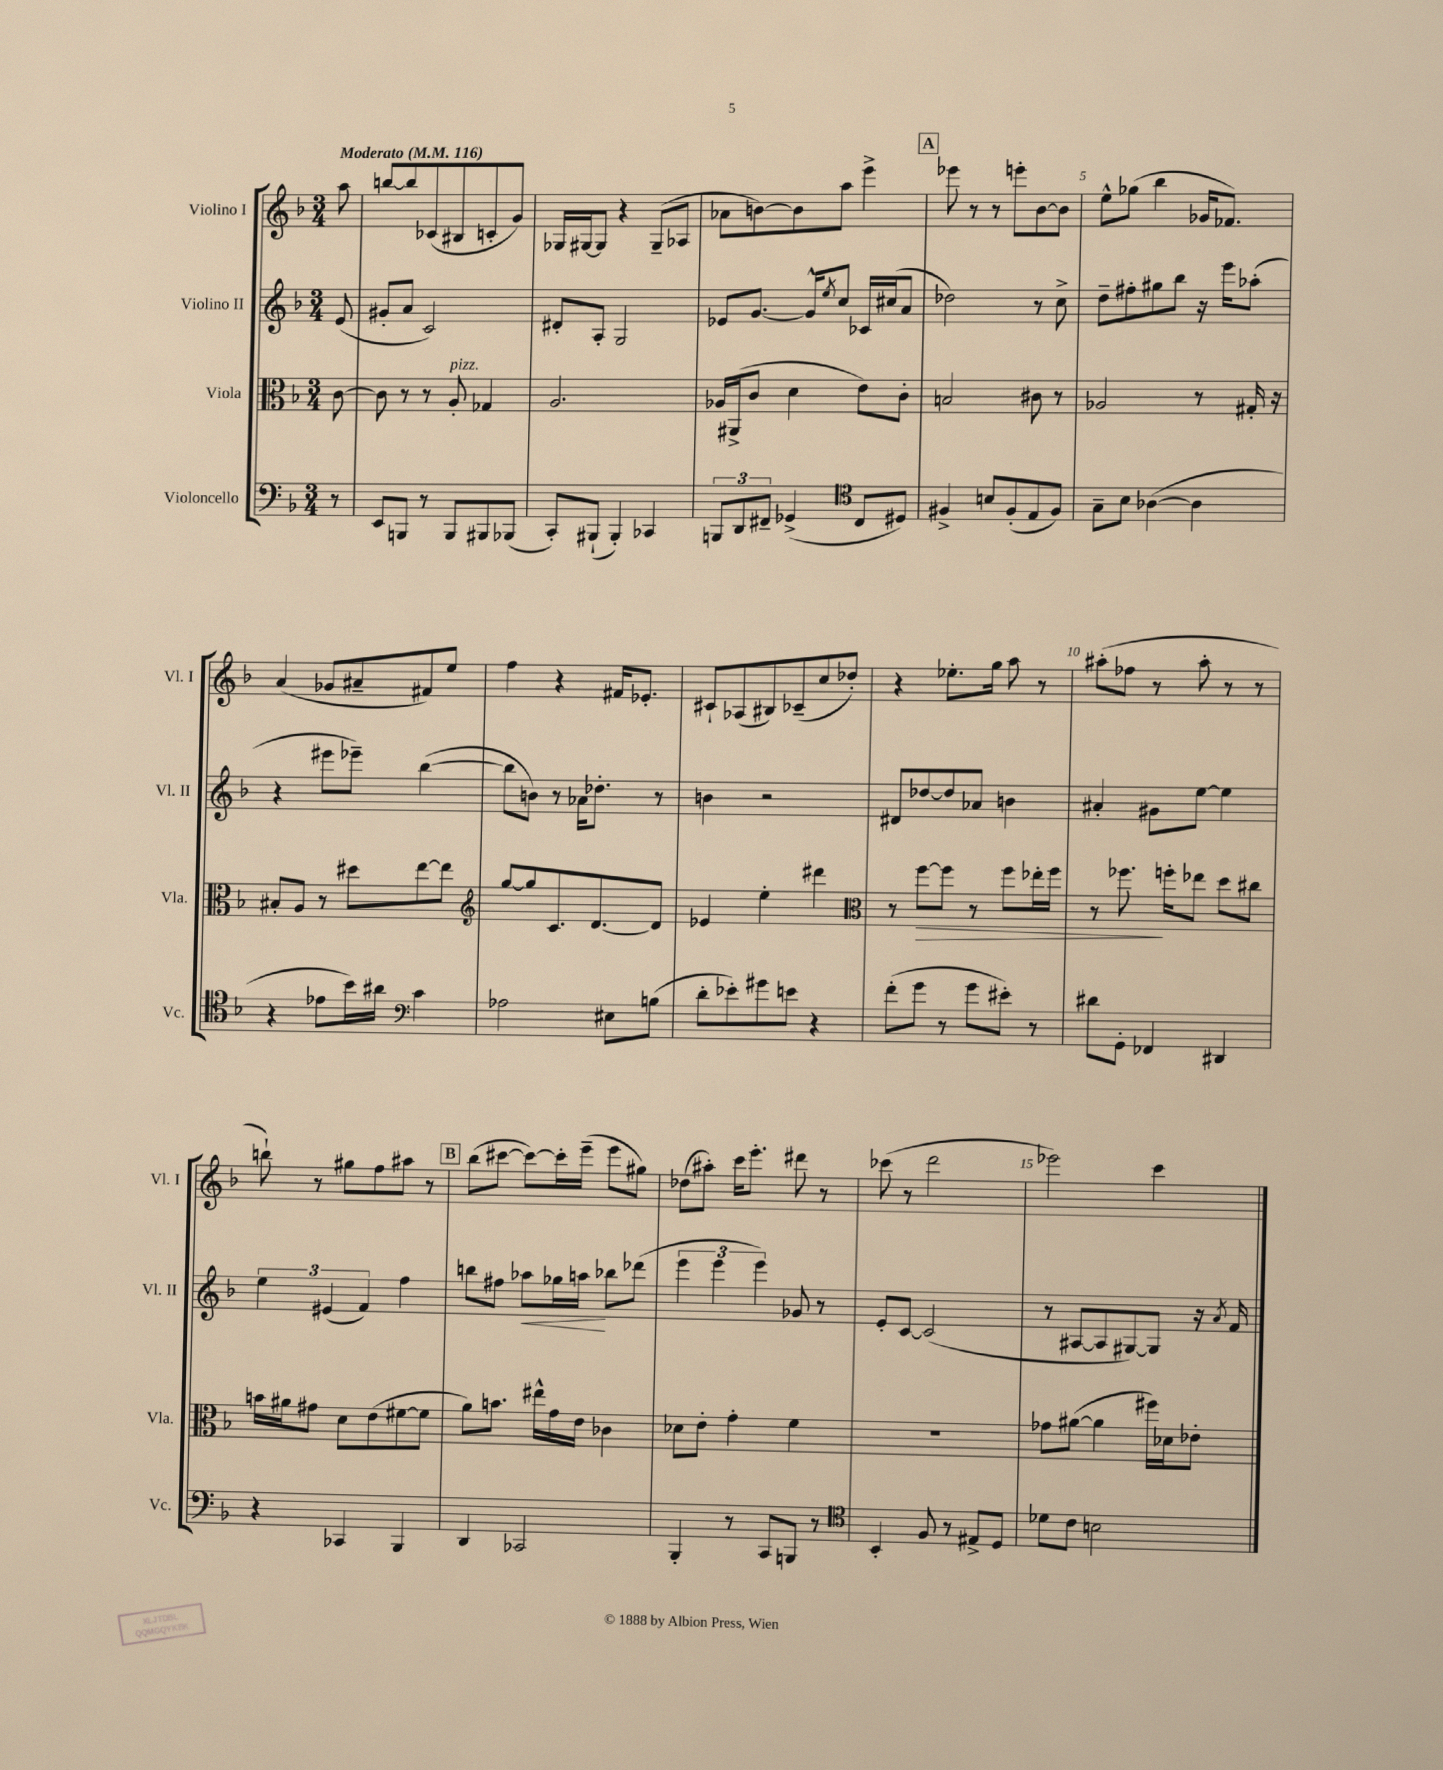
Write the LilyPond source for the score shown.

<<
\new StaffGroup <<
\new Staff = "s0" \with { instrumentName = "Violino I" shortInstrumentName = "Vl. I" } {
    \clef treble \key f \major \numericTimeSignature \time 3/4 \partial 8 \tempo "Moderato" 4 = 116
    a''8 |
    b''8~ b''8 ces'8( bis8 c'8-. g'8) |
    ges16 gis16~ gis8 r4 gis8--( aes8 |
    aes'8 b'8~) b'8 a''8 e'''4-> |
    \mark \markup { \box "A" } ees'''8 r8 r8 e'''8-. bes'8~ bes'8 |
    e''8-^ ges''8( bes''4 ges'16 fes'8.) |
    a'4( ges'8 ais'8-- fis'8) e''8 |
    f''4 r4 fis'16 ees'8.-. |
    cis'8-! aes8( bis8) ces'8--( c''8 des''8-.) |
    r4 ees''8.-. g''16 a''8 r8 |
    ais''8-.( fes''8 r8 ais''8-. r8 r8 |
    b''8-!) r8 gis''8 f''8 ais''8 r8 |
    \mark \markup { \box "B" } bes''8( cis'''8~ cis'''8~) cis'''16-. e'''16--( e'''8 gis''8) |
    des''8( ais''8-.) c'''16 e'''8.-. dis'''8 r8 |
    ces'''8( r8 d'''2 |
    ees'''2) c'''4 \bar "|." |
}
\new Staff = "s1" \with { instrumentName = "Violino II" shortInstrumentName = "Vl. II" } {
    \clef treble \key f \major \numericTimeSignature \time 3/4 \partial 8
    e'8( |
    gis'8-. a'8 c'2) |
    dis'8-. a8-. g2 |
    ees'8 g'8.~ g'16-^ \acciaccatura { e''8 } c''8 ces'16 cis''16( a'8 |
    \mark \markup { \box "A" } des''2) r8 c''8-> |
    d''8-- fis''8-. gis''8 bes''8 r16 e'''16 aes''8-.( |
    r4 eis'''8 ees'''8--) bes''4~( |
    bes''8 b'8) r8 aes'16 des''8.-. r8 |
    b'4 r2 |
    dis'8 des''8~ des''8 aes'8 b'4 |
    ais'4-. gis'8 e''8~ e''4 |
    \tuplet 3/2 { e''4 eis'4( f'4) } f''4 |
    \mark \markup { \box "B" } b''8 fis''8 aes''8\< ges''16 a''16\! bes''8 des'''8( |
    \tuplet 3/2 { e'''4 e'''4 e'''4) } ges'8 r8 |
    e'8-. c'8~ c'2( |
    r8 ais8~ ais8 gis8~) gis8 r16 \acciaccatura { a'8 } f'16 \bar "|." |
}
\new Staff = "s2" \with { instrumentName = "Viola" shortInstrumentName = "Vla." } {
    \clef alto \key f \major \numericTimeSignature \time 3/4 \partial 8
    c'8~ |
    c'8 r8 r8 a8-.^\markup { \italic "pizz." } ges4 |
    a2. |
    aes16 ais,16->( c'8 d'4 e'8) c'8-. |
    \mark \markup { \box "A" } b2 cis'8 r8 |
    aes2 r8 gis16-. r16 |
    bis8-. a8 r8 dis''8 e''8~ e''8 |
    \clef treble g''8~ g''8 c'8. d'8.~ d'8 |
    ees'4 e''4-. dis'''4 |
    \clef alto r8 f''8~\> f''8 r8 f''8 ees''16-. f''16 |
    r8 fes''8.\! f''16-. ees''8 d''8 cis''8 |
    b'16 ais'16 gis'8 d'8 e'8( fis'8~ fis'8 |
    \mark \markup { \box "B" } a'8) b'8. eis''16-^ g'16 e'16 ces'4 |
    des'8 e'8-. g'4-. f'4 |
    R2. |
    ges'8 ais'8~( ais'4 fis''16) des'16 ees'8-. \bar "|." |
}
\new Staff = "s3" \with { instrumentName = "Violoncello" shortInstrumentName = "Vc." } {
    \clef bass \key f \major \numericTimeSignature \time 3/4 \partial 8
    r8 |
    e,8 b,,8 r8 b,,8 bis,,8 bes,,8( |
    c,8-.) bis,,8-!( bis,,4-.) ces,4 |
    \tuplet 3/2 { b,,8 d,8 fis,8-- } ges,4->( \clef tenor c8 dis8) |
    \mark \markup { \box "A" } fis4-> b8 fis8-.( e8 fis8) |
    g8-- bes8 aes4~( aes4 |
    r4 ees'8 bes'16) ais'16 \clef bass c'4 |
    aes2 eis8 b8( |
    d'8-. ees'8-.) gis'8 e'8 r4 |
    f'8-.( g'8 r8 g'8 eis'8-.) r8 |
    dis'8 g,8-. fes,4 dis,4 |
    r4 ces,4 bes,,4 |
    \mark \markup { \box "B" } d,4 ces,2 |
    bes,,4-. r8 c,8 b,,8 r8 |
    \clef tenor bes,4-. f8 r8 eis8-> d8 |
    des'8 c'8 b2 \bar "|." |
}
>>
>>
\layout { \context { \Score \override BarNumber.break-visibility = ##(#f #t #t) barNumberVisibility = #(every-nth-bar-number-visible 5) } }
